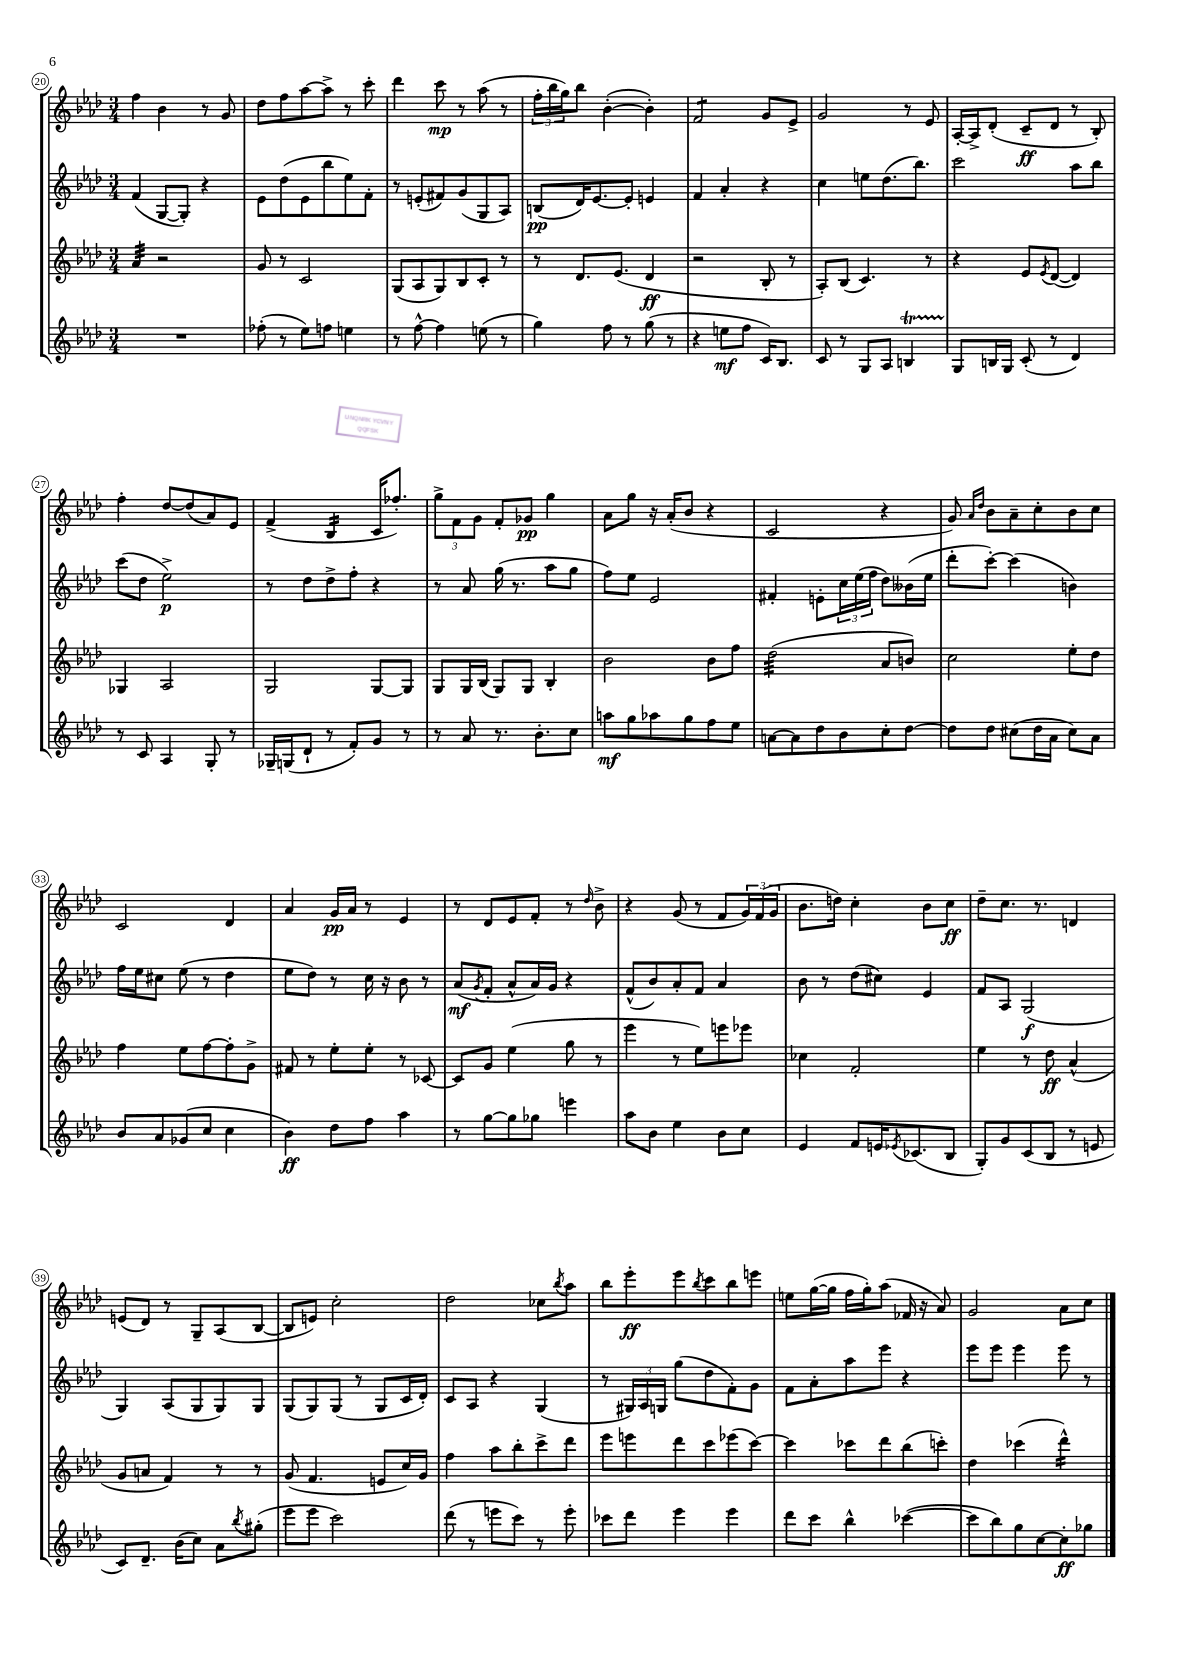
<<
\new StaffGroup <<
\new Staff = "s0" {
    \clef treble \key aes \major \numericTimeSignature \time 3/4
    f''4 bes'4 r8 g'8 |
    des''8 f''8 aes''8~ aes''8-> r8 c'''8-. |
    des'''4 c'''8\mp r8 aes''8( r8 |
    \tuplet 3/2 { f''16-. bes''16 g''16) } bes''8 bes'4~-.( bes'4-.) |
    f'2:8 g'8 ees'8-> |
    g'2 r8 ees'8 |
    aes16~-. aes16-> des'8-.( c'8--\ff des'8 r8 bes8-.) |
    f''4-. des''8~ des''8( aes'8) ees'8 |
    f'4->( bes4:16 c'16 fes''8.-.) |
    \tuplet 3/2 { g''8-> f'8 g'8 } f'8-. ges'8\pp g''4 |
    aes'8 g''8 r16 aes'16-.( bes'8 r4 |
    c'2 r4 |
    g'8) \grace { aes'16 des''16 } bes'8 aes'8-- c''8-. bes'8 c''8 |
    c'2 des'4 |
    aes'4 g'16\pp aes'16 r8 ees'4 |
    r8 des'8 ees'8 f'8-. r8 \grace { des''16 } bes'8-> |
    r4 g'8( r8 f'8 \tuplet 3/2 { g'16) f'16( g'16 } |
    bes'8. d''16) c''4-. bes'8 c''8\ff |
    des''8-- c''8. r8. d'4 |
    e'8( des'8) r8 g8-- aes8( bes8~ |
    bes8 e'8) c''2-. |
    des''2 ces''8 \acciaccatura { bes''8 } aes''8 |
    bes''8 ees'''8-.\ff ees'''8 \acciaccatura { bes''8 } c'''8 bes''8 e'''8 |
    e''8 g''16~( g''16 f''16 g''16-.) aes''8( fes'16 r16 aes'8) |
    g'2 aes'8 c''8 \bar "|." |
}
\new Staff = "s1" {
    \clef treble \key aes \major \numericTimeSignature \time 3/4
    f'4( g8~ g8-.) r4 |
    ees'8 des''8( ees'8 bes''8 ees''8) f'8-. |
    r8 e'8-.( fis'8) g'8( g8 aes8) |
    b8\pp( des'16) ees'8.~ ees'8-. e'4 |
    f'4 aes'4-. r4 |
    c''4 e''8 des''8.( bes''8.) |
    c'''2 aes''8 bes''8 |
    c'''8( des''8 ees''2->\p) |
    r8 des''8 des''8-> f''8-. r4 |
    r8 aes'8 g''16( r8. aes''8 g''8 |
    f''8) ees''8 ees'2 |
    fis'4-. e'8-. \tuplet 3/2 { c''16 ees''16( f''16 } des''8) beses'16( ees''16 |
    des'''8-. c'''8~-.) c'''4( b'4) |
    f''16 ees''16 cis''8 ees''8( r8 des''4 |
    ees''8 des''8) r8 c''16 r16 bes'8 r8 |
    aes'8\mf( \acciaccatura { g'8 } f'8-. aes'8-^ aes'16) g'16 r4 |
    f'8-^( bes'8) aes'8-. f'8 aes'4 |
    bes'8 r8 des''8( cis''8) ees'4 |
    f'8 aes8 g2\f( |
    g4) aes8( g8 g8) g8 |
    g8( g8) g8( r8 g8 c'16 des'16-.) |
    c'8 aes8 r4 g4( |
    r8 \tuplet 3/2 { gis16) aes16 g16 } g''8( des''8 f'8-.) g'8 |
    f'8 aes'8-. aes''8 ees'''8 r4 |
    ees'''8 ees'''8 ees'''4 ees'''8 r8 \bar "|." |
}
\new Staff = "s2" {
    \clef treble \key aes \major \numericTimeSignature \time 3/4
    aes'4:32 r2 |
    g'8 r8 c'2 |
    g8( aes8 g8) bes8 c'8-. r8 |
    r8 des'8. ees'8.( des'4\ff |
    r2 bes8-. r8 |
    aes8-.) bes8( c'4.) r8 |
    r4 ees'8 \acciaccatura { ees'8 } des'8~( des'4) |
    ges4 aes2 |
    g2 g8~ g8 |
    g8 g16 bes16( g8) g8 bes4-. |
    bes'2 bes'8 f''8 |
    des''2:32( aes'8 b'8) |
    c''2 ees''8-. des''8 |
    f''4 ees''8 f''8~ f''8-. g'8-> |
    fis'8 r8 ees''8-. ees''8-. r8 ces'8~ |
    ces'8 g'8 ees''4( g''8 r8 |
    ees'''4 r8 ees''8) e'''8 ees'''8 |
    ces''4 f'2-. |
    ees''4 r8 des''8\ff aes'4-^( |
    g'8 a'8 f'4) r8 r8 |
    g'8( f'4. e'8 c''16) g'16 |
    f''4 aes''8 bes''8-. c'''8-> des'''8 |
    ees'''8 e'''8 des'''8 c'''8 ees'''8( c'''8~) |
    c'''4 ces'''8 des'''8 bes''8( c'''8-.) |
    des''4 ces'''4( des'''4:16-^) \bar "|." |
}
\new Staff = "s3" {
    \clef treble \key aes \major \numericTimeSignature \time 3/4
    R2. |
    fes''8-.( r8 ees''8) f''8 e''4 |
    r8 f''8~-^ f''4 e''8( r8 |
    g''4) f''8 r8 g''8( r8 |
    r4 e''8\mf f''8 c'16) bes8. |
    c'8 r8 g8 aes8 b4\startTrillSpan |
    g8\stopTrillSpan b16 g16 c'8-.( r8 des'4) |
    r8 c'8 aes4 g8-. r8 |
    ges16-- g16( des'8-! r8 f'8-.) g'8 r8 |
    r8 aes'8 r8. bes'8.-. c''8 |
    a''8\mf g''8 aes''8 g''8 f''8 ees''8 |
    a'8~ a'8 des''8 bes'8 c''8-. des''8~ |
    des''8 des''8 cis''8( des''16 aes'16 cis''8) aes'8 |
    bes'8 aes'8 ges'8( c''8 c''4 |
    bes'4\ff) des''8 f''8 aes''4 |
    r8 g''8~ g''8 ges''8 e'''4 |
    aes''8 bes'8 ees''4 bes'8 c''8 |
    ees'4 f'8 e'16 \acciaccatura { ees'8 } ces'8.( bes8 |
    g8-.) g'8 c'8( bes8 r8 e'8 |
    c'8) des'8.-- bes'16( c''8) aes'8 \acciaccatura { bes''8 } gis''8-.( |
    ees'''8 ees'''8 c'''2) |
    des'''8( r8 e'''8 c'''8) r8 e'''8-. |
    ces'''8 des'''8 ees'''4 ees'''4 |
    des'''8 c'''8 bes''4-^ ces'''4~( |
    ces'''8 bes''8) g''8 c''8~ c''8-.\ff ges''8 \bar "|." |
}
>>
>>
\layout { \context { \Score currentBarNumber = #20 \override BarNumber.stencil = #(make-stencil-circler 0.1 0.3 ly:text-interface::print) } }
